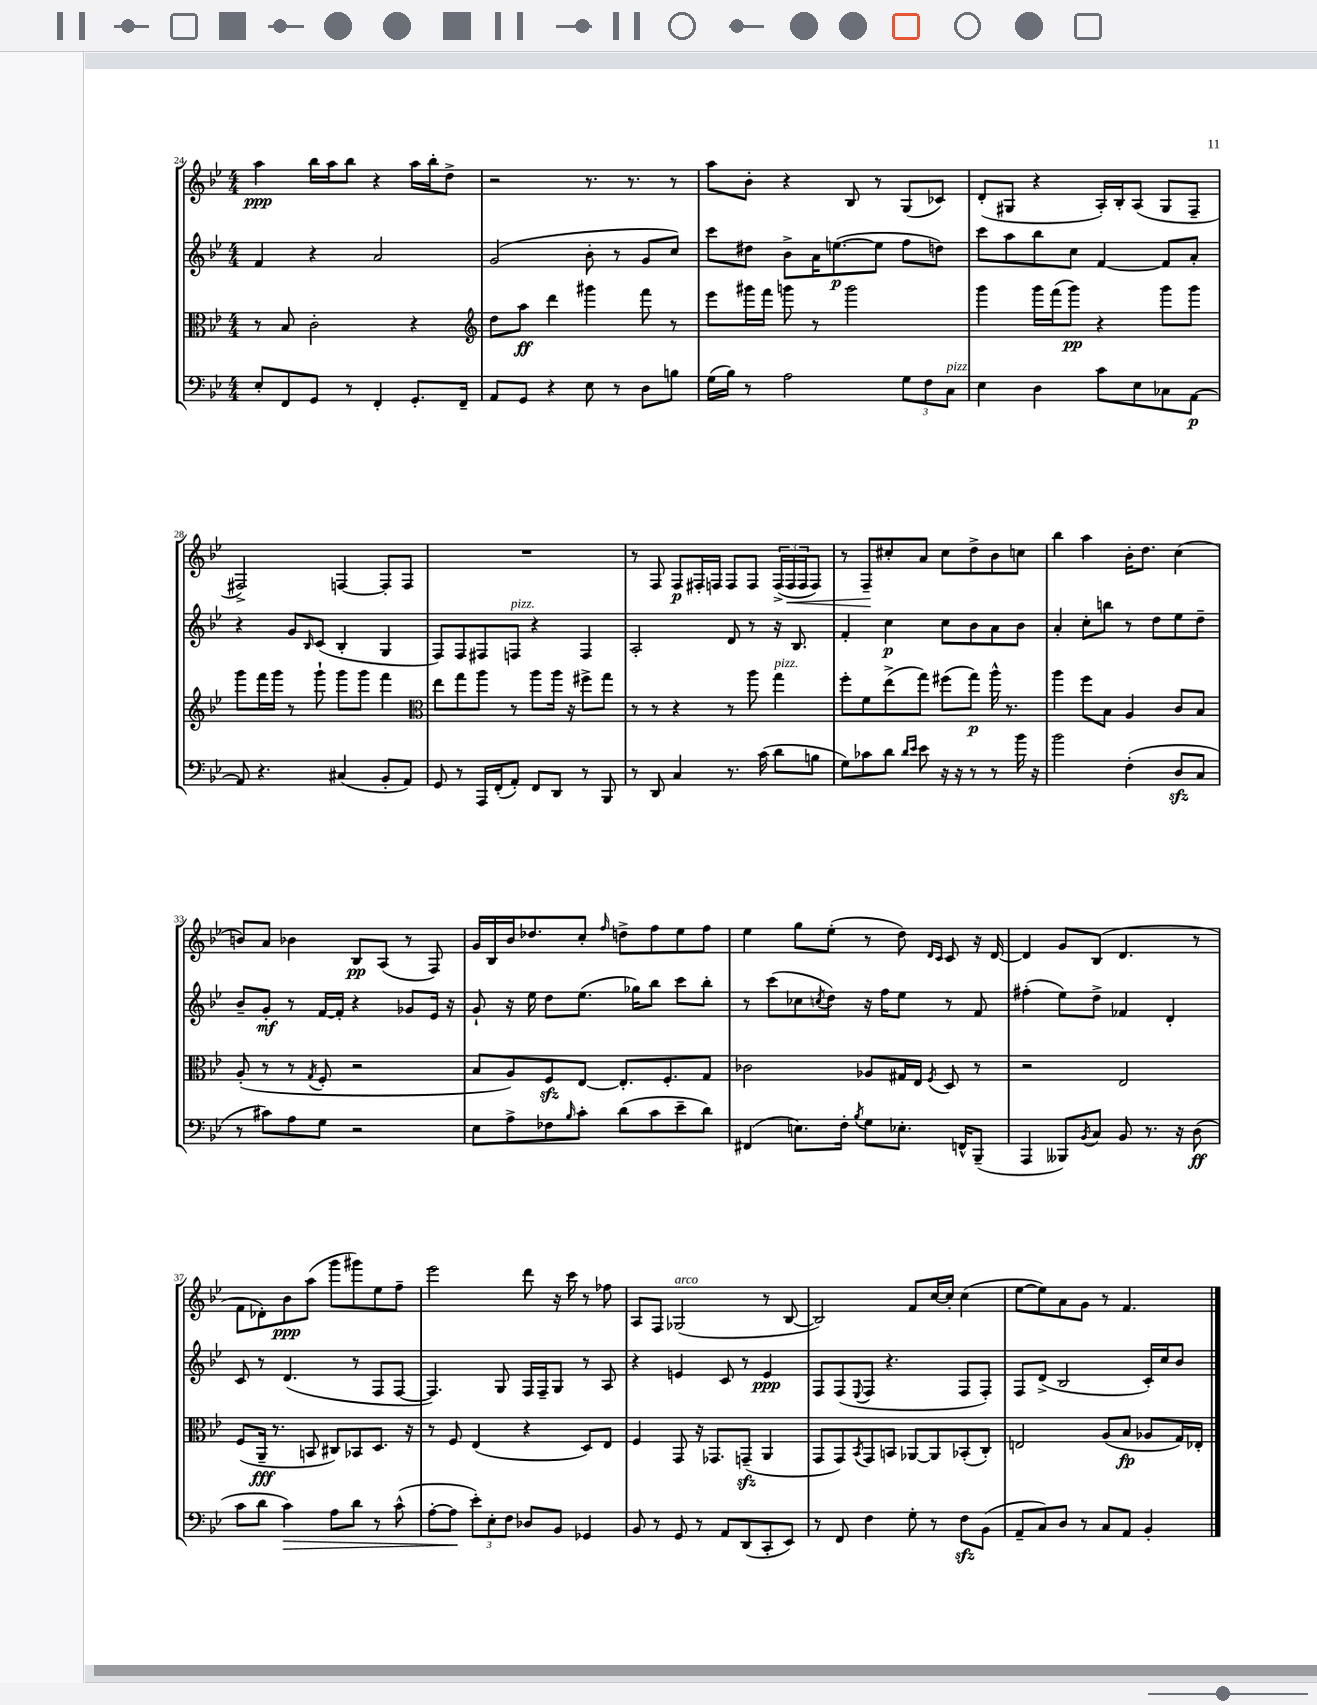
<<
\new StaffGroup <<
\new Staff = "s0" {
    \clef treble \key bes \major \numericTimeSignature \time 4/4
    a''4\ppp bes''16 a''16 bes''8 r4 a''16 bes''16-. d''8-> |
    r2 r8. r8. r8 |
    a''8 bes'8-. r4 bes8 r8 g8( ces'8) |
    d'8-.( gis8 r4 a16-.) bes16-. a8( gis8 f8-- |
    fis2->) f4~ f8-. f8 |
    R1 |
    r8 f8 f8\p fis16-. f16 f8 f8 \tuplet 3/2 { f16->( f16\< f16 } f8) |
    r8 f8--\! cis''8-. a'8 cis''8 d''8-> bes'8 c''8 |
    bes''4 a''4 bes'16-. d''8. c''4( |
    b'8) a'8 bes'4 bes8\pp a8( r8 f8) |
    g'16 bes16 bes'16 des''8. c''8-. \grace { f''16 } d''8-> f''8 ees''8 f''8 |
    ees''4 g''8 ees''8-.( r8 d''8) \grace { d'16 c'16 } c'8 r16 d'16~ |
    d'4 g'8 bes8( d'4. r8 |
    f'8 des'8-.) bes'8\ppp a''8( g'''8 gis'''8) ees''8 f''8-- |
    ees'''2 d'''8 r16 c'''16 r8 fes''8 |
    a8 f8 ges2^\markup { \italic "arco" }( r8 bes8~ |
    bes2) f'8 c''16~ c''16-. c''4( |
    ees''8~ ees''8) a'8 g'8 r8 f'4. \bar "|." |
}
\new Staff = "s1" {
    \clef treble \key bes \major \numericTimeSignature \time 4/4
    f'4 r4 a'2 |
    g'2( bes'8-. r8 g'8 c''8) |
    c'''8 dis''8 bes'8-> a'16 e''8.~\p( e''8 f''8 d''8) |
    c'''8 a''8 bes''8 c''8 f'4~ f'8 a'8-. |
    r4 g'8 \grace { bes16 } c'8( bes4-. g4 |
    f8) f8 fis8 f8^\markup { \italic "pizz." } r4 f4 |
    a2-. d'8 r8 r16 bes8. |
    f'4-. c''4\p c''8 bes'8 a'8 bes'8 |
    a'4-. c''8-. b''8 r8 d''8 ees''8 d''8-- |
    bes'8-- g'8-.\mf r8 f'16~ f'16-. r4 ges'8 ees'16 r16 |
    g'8-! r16 ees''16 d''8 ees''8.( ges''16) bes''8 c'''8 bes''8-. |
    r8 c'''8( ces''8 \acciaccatura { c''8 } d''8) r16 f''16 ees''8 r8 f'8 |
    fis''4-.( ees''8) d''8-> fes'4 d'4-. |
    c'8 r8 d'4.( r8 f8 f8~ |
    f4.) g8 f16 f16-- g8 r8 a8 |
    r4 e'4 c'8 r8 e'4\ppp |
    f8 f8( \appoggiatura { ees8 } f8 r4. f8 f8-.) |
    f8 d'8->( bes2 c'16-.) c''16 bes'8 \bar "|." |
}
\new Staff = "s2" {
    \clef alto \key bes \major \numericTimeSignature \time 4/4
    r8 bes8 c'2-. r4 |
    \clef treble d''8 a''8\ff d'''4 gis'''4 f'''8 r8 |
    ees'''8 gis'''16 f'''16 g'''8 r8 g'''2 |
    g'''4 g'''16 f'''16( g'''8\pp) r4 g'''8 g'''8 |
    g'''8 f'''16 g'''16 r8 g'''8-! g'''8 g'''8 f'''4 |
    \clef alto ees''8 g''8 a''8 r8 a''8 a''16 r16 fis''8-> g''8 |
    r8 r8 r4 r8 a''8 g''4^\markup { \italic "pizz." } |
    f''8-. f'8 ees''8->( g''8) fis''8( g''8\p) a''16-^ r8. |
    a''4 f''8 bes8 a4 c'8 bes8 |
    a8-.( r8 r8 \acciaccatura { g8 } f8-. r2 |
    bes8 a8) f8\sfz ees8~ ees8.-. f8.-. g8 |
    ces'2 aes8 gis16 ees16 \acciaccatura { f8 } d8 r8 |
    r2 ees2 |
    f8( a,16--\fff r8. b,8 cis8) bes,8 d8. r16 |
    r8 f8 ees4( r4 d8) ees8 |
    f4 g,8 r16 ges,8. g,8--\sfz( a,4 |
    g,8 g,8) \acciaccatura { bes,8 } g,8 b,8 aes,8~ aes,8 bes,8-.( c8-.) |
    e2 a8( bes8\fp aes8 g16) ees16-. \bar "|." |
}
\new Staff = "s3" {
    \clef bass \key bes \major \numericTimeSignature \time 4/4
    ees8-. f,8 g,8 r8 f,4-. g,8.-. f,16-- |
    a,8 g,8 r4 ees8 r8 d8 b8 |
    g16( bes16) r8 a2 \tuplet 3/2 { g8 f8 c8^\markup { \italic "pizz." } } |
    ees4 d4 c'8 ees8 ces8 a,8~\p |
    a,8 r4. cis4( bes,8-. a,8) |
    g,8 r8 a,,16 f,16-.( a,8-.) f,8 d,8 r8 bes,,8 |
    r8 d,8 c4 r8. c'16( d'8 b8 |
    g8) ces'8 d'8 \grace { d'16 ees'16 } ees'8 r16 r16 r8 r8 bes'16 r16 |
    bes'2 f4-.( d8\sfz c8 |
    r8 cis'8) a8 g8 r2 |
    ees8 a8-> fes8 \grace { bes16 } c'8-. d'8( c'8 ees'8-- d'8) |
    fis,4( e8.) f16-. \acciaccatura { bes8 } g8 ees8.-. f,16-^ bes,,8--( |
    a,,4 beses,,8) \acciaccatura { bes,8 } c8 bes,8 r8. r16 d8\ff( |
    c'8 d'8 c'4\>) a8 d'8 r8 c'8-^( |
    a8~-. a8\! \tuplet 3/2 { ees'8-.) ees8-. f8 } des8 bes,8 ges,4 |
    bes,8 r8 g,8 r8 a,8 d,8( c,8-. ees,8) |
    r8 f,8 f4 g8-. r8 f8\sfz bes,8( |
    a,8-- c8) d8 r8 c8 a,8 bes,4-. \bar "|." |
}
>>
>>
\layout { \context { \Score currentBarNumber = #24 } }
